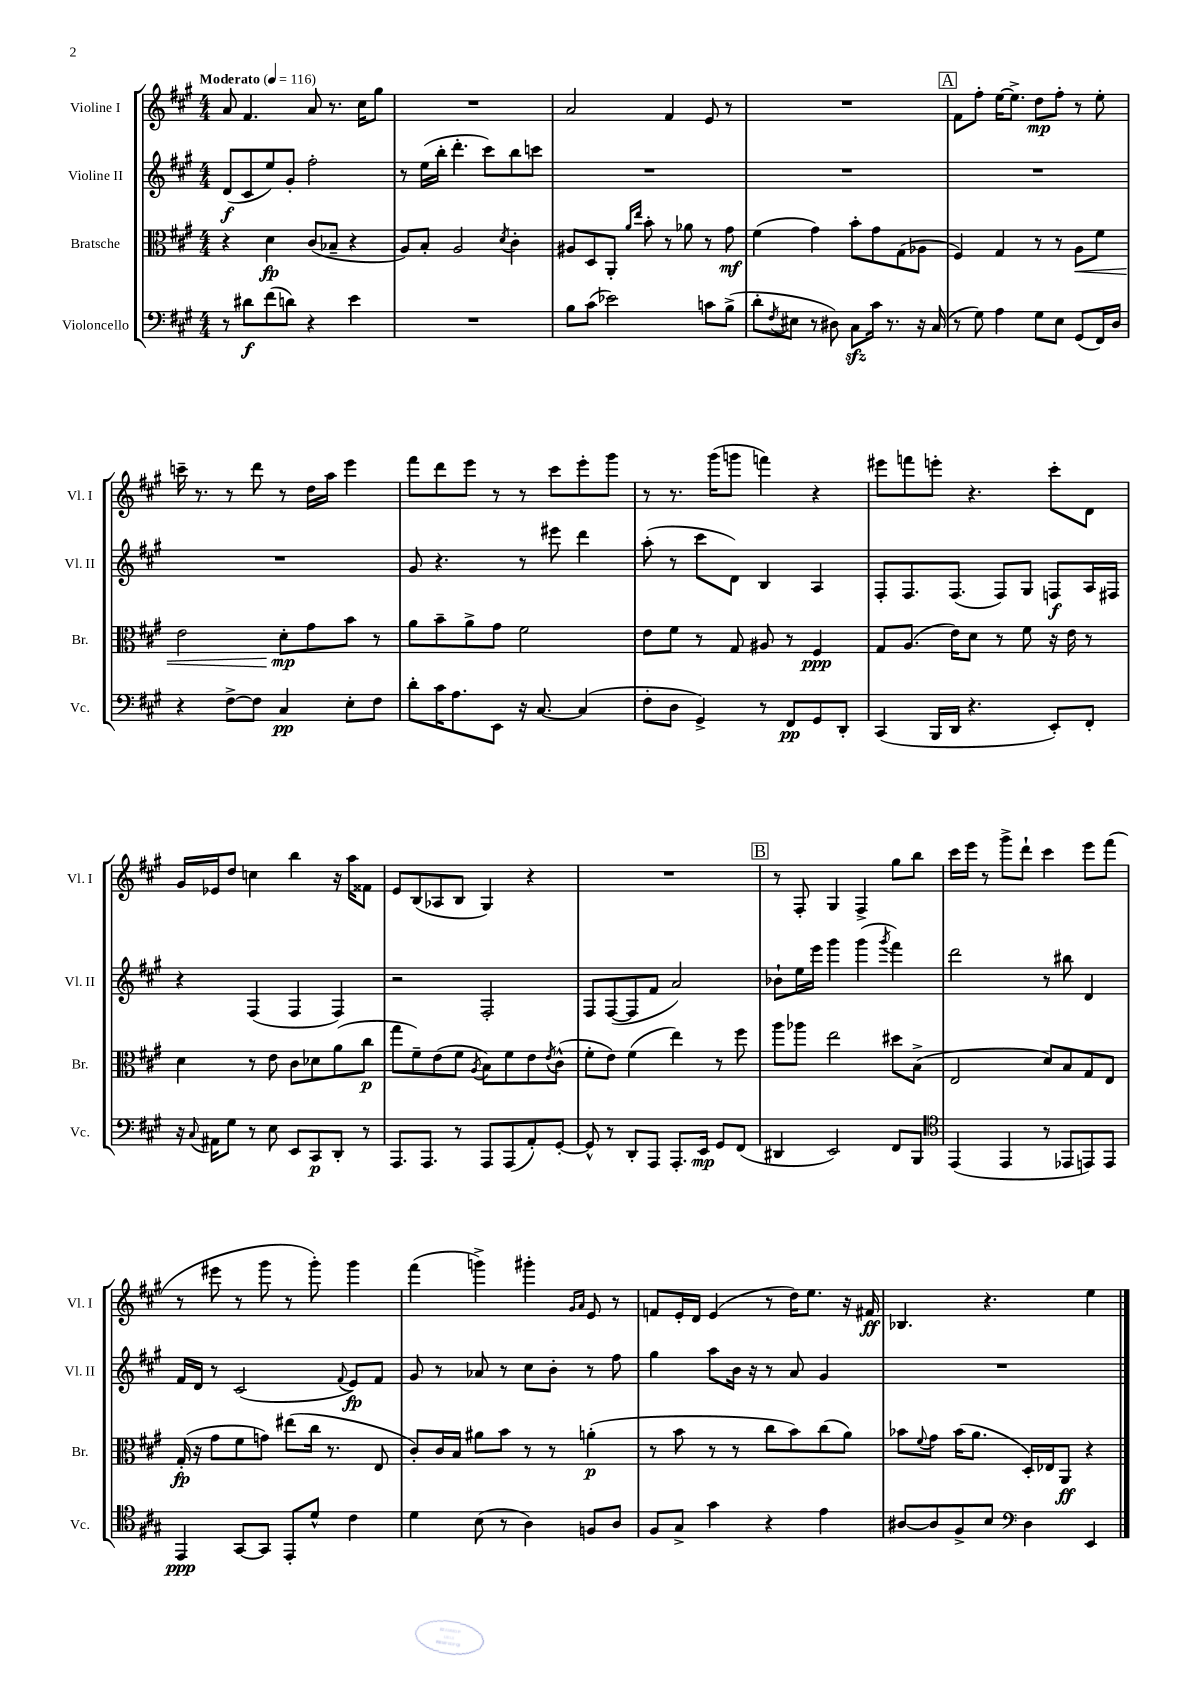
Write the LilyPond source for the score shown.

<<
\new StaffGroup <<
\new Staff = "s0" \with { instrumentName = "Violine I" shortInstrumentName = "Vl. I" } {
    \clef treble \key a \major \numericTimeSignature \time 4/4 \tempo "Moderato" 4 = 116
    a'8 fis'4. a'8 r8. cis''16 gis''8 |
    R1 |
    a'2 fis'4 e'8 r8 |
    R1 |
    \mark \markup { \box "A" } fis'8 fis''8-. e''16~ e''8.-> d''8\mp fis''8-. r8 e''8-. |
    c'''16-- r8. r8 d'''8 r8 d''16 a''16 e'''4 |
    fis'''8 d'''8 e'''8 r8 r8 cis'''8 e'''8-. gis'''8 |
    r8 r8. gis'''16( g'''8 f'''4) r4 |
    eis'''8 f'''8 e'''8-. r4. cis'''8-. d'8 |
    gis'16 ees'16 d''8 c''4 b''4 r16 a''16 fisis'8 |
    e'8 b8( aes8 b8 gis4) r4 |
    R1 |
    \mark \markup { \box "B" } r8 fis8-. gis4 fis4-> gis''8 b''8 |
    cis'''16 e'''16 r8 gis'''8-> d'''8-! cis'''4 e'''8 fis'''8( |
    r8 eis'''8 r8 gis'''8 r8 gis'''8-.) gis'''4 |
    fis'''4( g'''4->) gis'''4-. \grace { gis'16 a'16 } e'8 r8 |
    f'8 e'16-. d'16 e'4( r8 d''16) e''8. r16 fis'16\ff |
    bes4. r4. e''4 \bar "|." |
}
\new Staff = "s1" \with { instrumentName = "Violine II" shortInstrumentName = "Vl. II" } {
    \clef treble \key a \major \numericTimeSignature \time 4/4
    d'8\f( cis'8 e''8) gis'8-. fis''2-. |
    r8 e''16( b''16-. d'''4.-. cis'''8) b''8 c'''8 |
    R1 |
    R1 |
    \mark \markup { \box "A" } R1 |
    R1 |
    gis'8 r4. r8 eis'''8 d'''4 |
    a''8-.( r8 cis'''8 d'8) b4 a4 |
    fis8-. fis8. fis8.( fis8) gis8 f8\f a16 fis16 |
    r4 fis4( fis4 fis4) |
    r2 fis2-. |
    fis8 fis8~( fis8 fis'8 a'2) |
    \mark \markup { \box "B" } bes'8-! e''16 e'''16 gis'''4 gis'''4( \acciaccatura { gis'''8 } fis'''4) |
    d'''2 r8 bis''8 d'4 |
    fis'16 d'16 r8 cis'2( \appoggiatura { fis'8 } e'8\fp) fis'8 |
    gis'8 r8 aes'8 r8 cis''8 b'8-. r8 fis''8 |
    gis''4 a''8 b'16 r16 r8 a'8 gis'4 |
    R1 \bar "|." |
}
\new Staff = "s2" \with { instrumentName = "Bratsche" shortInstrumentName = "Br." } {
    \clef alto \key a \major \numericTimeSignature \time 4/4
    r4 d'4\fp cis'8( bes8-- r4 |
    a8) b8-. a2 \acciaccatura { d'8 } cis'4-. |
    ais8 d8 a,8-. \grace { a'16 e''16 } b'8-. r8 aes'8 r8 gis'8\mf |
    fis'4( gis'4) b'8-. gis'8 gis8( aes8 |
    \mark \markup { \box "A" } fis4) gis4 r8 r8 a8\< fis'8 |
    e'2 d'8-.\mp\! gis'8 b'8 r8 |
    a'8 b'8-- a'8-> gis'8 fis'2 |
    e'8 fis'8 r8 gis8 ais8 r8 fis4\ppp |
    gis8 a8.( e'16) d'8 r8 fis'8 r16 e'16 r8 |
    d'4 r8 e'8 cis'8 des'8 a'8( cis''8\p |
    gis''8 fis'8--) e'8( fis'8 \acciaccatura { a8 } b8) fis'8 e'8 \acciaccatura { e'8 } cis'8-^( |
    fis'8-. e'8) fis'4( e''4) r8 fis''8 |
    \mark \markup { \box "B" } a''8 aes''8 e''2 dis''8 b8->( |
    e2 d'8) b8 gis8 e8 |
    gis16-.\fp( r16 gis'8 fis'8 g'8) eis''8( cis''16 r8. e8 |
    cis'8-.) cis'16 b16 ais'8 b'8 r8 r8 a'4-.\p( |
    r8 b'8 r8 r8 cis''8 b'8) cis''8( a'8) |
    bes'8 \appoggiatura { fis'8 } gis'8 bes'16( a'8. d16-.) ees16 a,8\ff r4 \bar "|." |
}
\new Staff = "s3" \with { instrumentName = "Violoncello" shortInstrumentName = "Vc." } {
    \clef bass \key a \major \numericTimeSignature \time 4/4
    r8 dis'8\f fis'8( d'8) r4 e'4 |
    R1 |
    b8 cis'8( ees'2) c'8 b8->( |
    d'8-. \acciaccatura { fis8 } eis8 r8 dis8) cis8\sfz cis'16 r8. r16 cis16( |
    \mark \markup { \box "A" } r8 gis8) a4 gis8 e8 gis,8( fis,16) d16 |
    r4 fis8~-> fis8 cis4\pp e8-. fis8 |
    d'8-. cis'16 a8. e,8 r16 cis8.~ cis4( |
    fis8-. d8 gis,4->) r8 fis,8\pp gis,8 d,8-. |
    cis,4( b,,16 d,16 r4. e,8-.) fis,8-. |
    r16 \appoggiatura { cis8 } ais,16 gis8 r8 e8 e,8 cis,8\p d,8-. r8 |
    a,,8. a,,8. r8 a,,8 a,,8( a,8-.) gis,8~-. |
    gis,8-^ r8 d,8-. a,,8 a,,8.-. e,16\mp gis,8 fis,8( |
    \mark \markup { \box "B" } dis,4 e,2) fis,8 b,,8 |
    \clef tenor e,4( e,4 r8 ees,8 e,8) e,8 |
    e,4\ppp gis,8~ gis,8 e,8-. d'8-^ cis'4 |
    d'4 b8( r8 a4) f8 a8 |
    fis8 gis8-> gis'4 r4 e'4 |
    ais8~ ais8 fis8-> b8 \clef bass d4 e,4 \bar "|." |
}
>>
>>
\layout { \context { \Score \remove "Bar_number_engraver" } }
